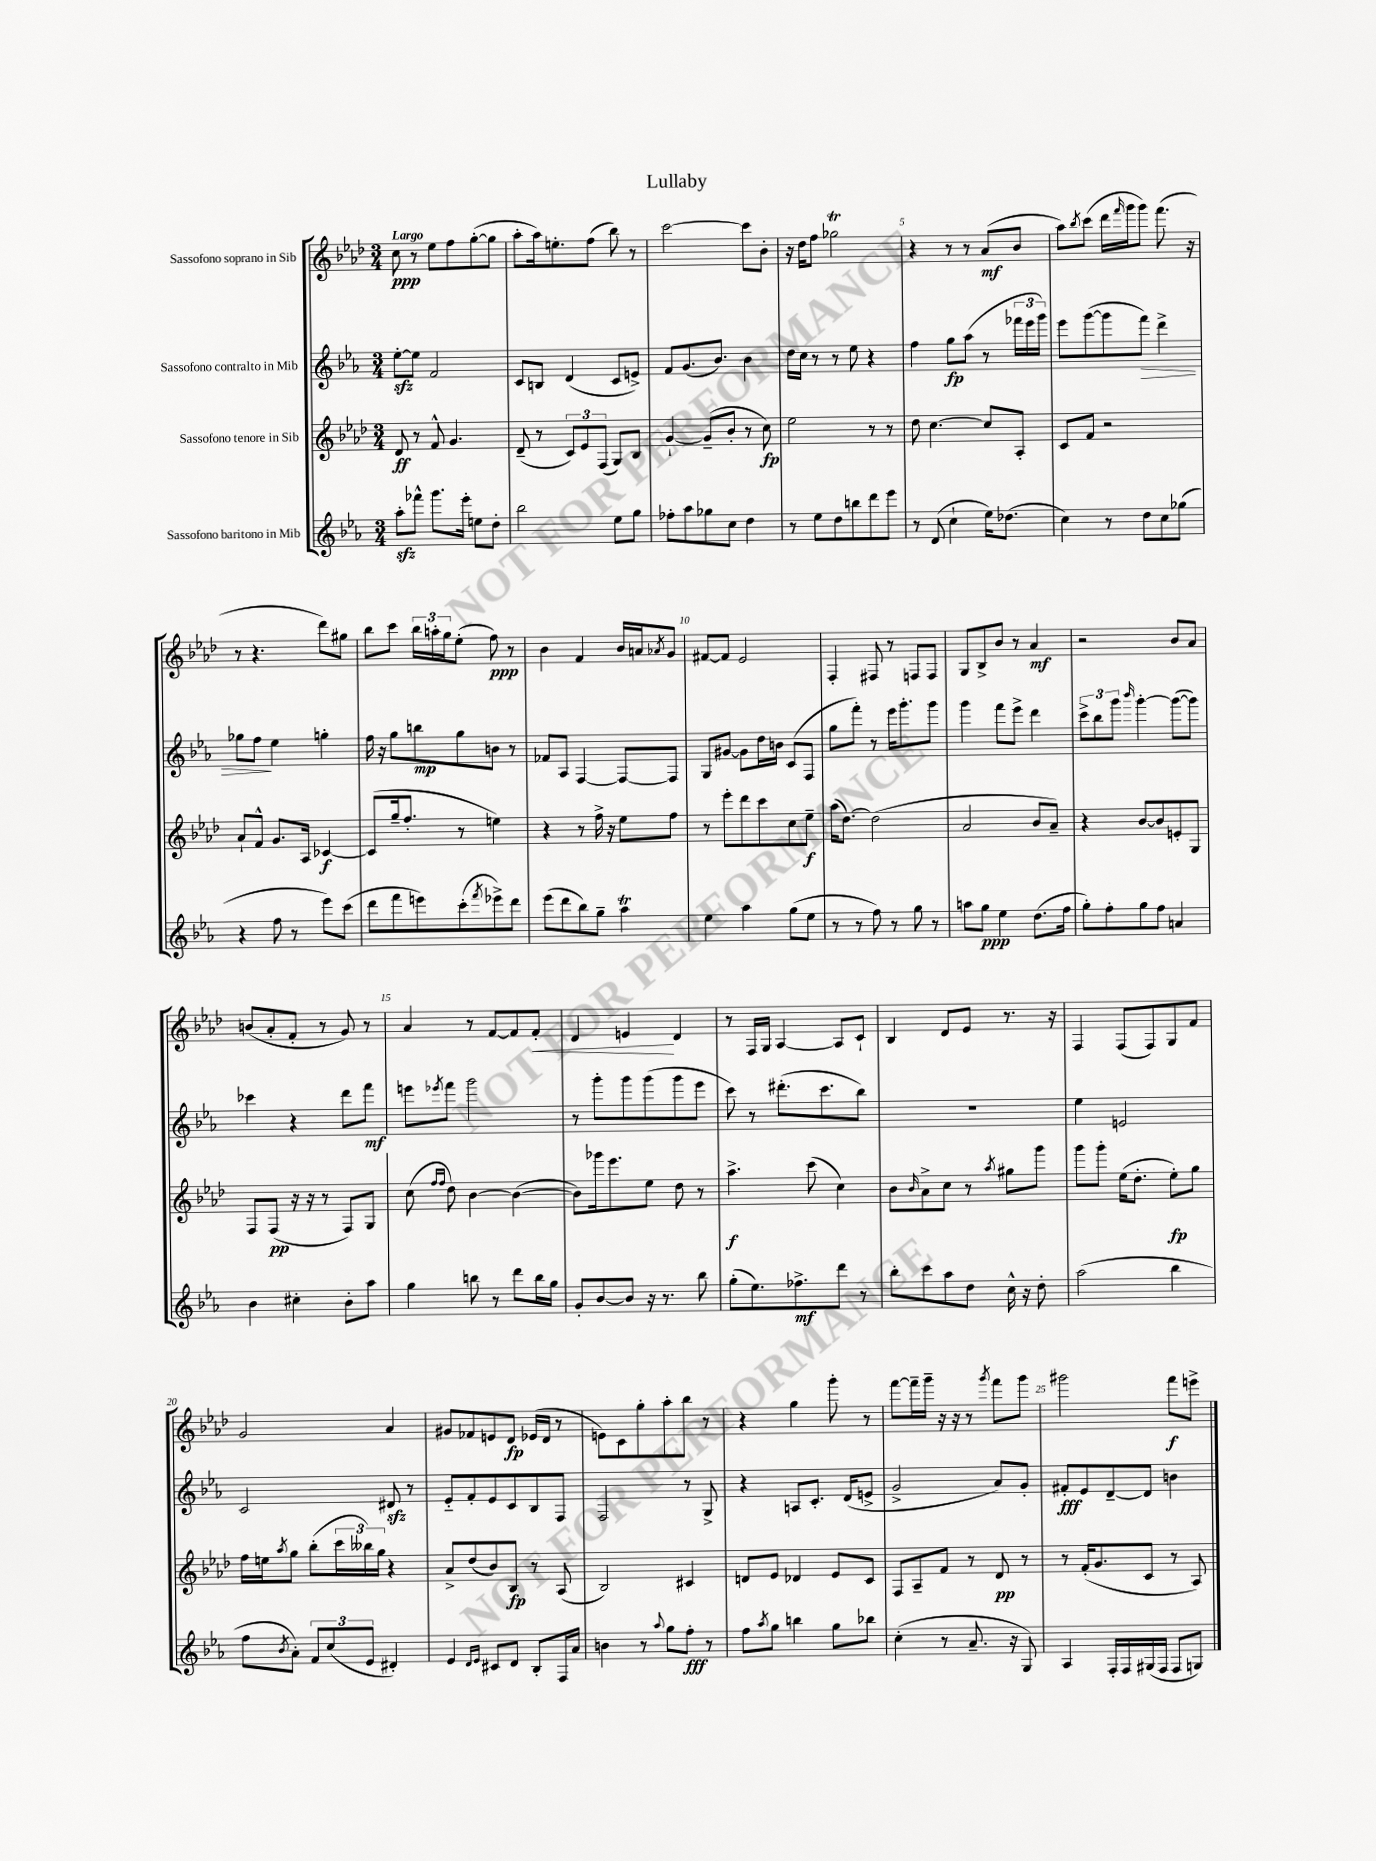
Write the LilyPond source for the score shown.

\header { title = "Lullaby" }
<<
\new StaffGroup <<
\new Staff = "s0" \with { instrumentName = "Sassofono soprano in Sib" } {
    \clef treble \key aes \major \numericTimeSignature \time 3/4 \tempo "Largo"
    c''8\ppp r8 ees''8 f''8 g''8~-.( g''8 |
    aes''8-. aes''16) e''8.-. f''8( bes''8) r8 |
    c'''2~ c'''8 bes'8-. |
    r16 des''16 f''8 ges''2\trill |
    r4 r8 r8 aes'8\mf( bes'8 |
    aes''8) \acciaccatura { bes''8 } c'''8( des'''16 \grace { f'''16 } g'''16 g'''8) f'''8.( r16 |
    r8 r4. des'''8) gis''8 |
    bes''8 c'''8 \tuplet 3/2 { bes''16 a''16-. g''16 } ees''8-.( f''8\ppp) r8 |
    bes'4 f'4 bes'16 a'16 \acciaccatura { aes'8 } g'8 |
    fis'8~ fis'8 ees'2 |
    f4-. fis8 r8 f8 f8 |
    g8 bes8-> bes'8 r8 aes'4\mf |
    r2 bes'8 aes'8 |
    b'8( aes'8-. f'8-. r8 g'8) r8 |
    aes'4 r8 f'8~ f'8 f'8-.\< |
    des'4 e'4\! des'4 |
    r8 f16 g16 aes4~ aes8 c'8-! |
    bes4 des'8 ees'8 r8. r16 |
    f4 f8( f8) g8 f'8 |
    g'2 aes'4 |
    gis'8 fes'8 e'8 des'8\fp ees'16( des'16 r8 |
    e'8) c'8 g''8-. aes''8-. bes''8 r8 |
    r4 g''4 g'''8-. r8 |
    f'''8~ f'''16-- g'''16-- r16 r16 r8 \acciaccatura { g'''8 } f'''8 g'''8 |
    gis'''2 f'''8\f e'''8-> \bar "|." |
}
\new Staff = "s1" \with { instrumentName = "Sassofono contralto in Mib" } {
    \clef treble \key ees \major \numericTimeSignature \time 3/4
    ees''8~-.\sfz ees''8 f'2 |
    c'8 b8 d'4( c'8 e'8->) |
    f'8 g'8.( bes'8.) bes'4 |
    d''16 c''16 r8 r8 ees''8 r4 |
    f''4 g''8\fp aes''8( r8 \tuplet 3/2 { fes'''16 ees'''16 g'''16) } |
    ees'''8 g'''8~( g'''8 f'''8\>) d'''4-> |
    ges''8 f''8\! ees''4 g''4-. |
    f''16 r16 g''8 b''8\mp g''8 b'8 r8 |
    fes'8 aes8 f4~ f8~ f8 |
    g8 gis'8~ gis'8 d''16 b'16 c'8( f8 |
    g''8 f'''8-.) r8 ees'''16 g'''8.-. g'''8 |
    g'''4 f'''8 ees'''8-> d'''4 |
    \tuplet 3/2 { c'''8-> bes''8 g'''8 } \grace { bes'''16 } g'''4~-. g'''8~( g'''8) |
    ces'''4 r4 d'''8 f'''8\mf |
    e'''8 \acciaccatura { ees'''8 } f'''8 g'''2 |
    r8 g'''8-. g'''8 g'''8( g'''8 ees'''8 |
    c'''8) r8 dis'''8.-.( c'''8. bes''8) |
    R2. |
    ees''4 e'2 |
    c'2 dis'8\sfz r8 |
    ees'8-_ f'8-. ees'8 c'8 bes8 f8 |
    f2 r8 g8-> |
    r4 a8 c'8.-. d'16( e'8-> |
    g'2-> aes'8) g'8-. |
    fis'8-.\fff ees'8 d'8~-- d'8 b'4 \bar "|." |
}
\new Staff = "s2" \with { instrumentName = "Sassofono tenore in Sib" } {
    \clef treble \key aes \major \numericTimeSignature \time 3/4
    des'8\ff r8 f'8-^ g'4. |
    des'8--( r8 \tuplet 3/2 { c'8) ees'8 f8( } g8) bes8 |
    g'4~-! g'8--( bes'8-. r8 c''8\fp) |
    ees''2 r8 r8 |
    des''8 c''4.~ c''8 aes8-. |
    c'8 f'8 r2 |
    aes'8-! f'8-^ g'8. aes16 ces'4~\f |
    ces'8( g''16-- f''8.-. r8 e''4) |
    r4 r8 f''16-> r16 ees''8 f''8 |
    r8 ees'''8-. des'''8 c'''8 c''8 ees''8--\f |
    aes''16( des''8.~) des''2( |
    aes'2 bes'8 aes'8--) |
    r4 bes'8~ bes'8 e'8-. g8 |
    f8 f8\pp( r16 r16 r8 f8) g8 |
    c''8( \grace { f''16 f''16 } des''8) bes'4~ bes'4~( |
    bes'8) ges'''16 ees'''8. ees''8 des''8 r8 |
    aes''4.->\f c'''8( c''4) |
    bes'8 \grace { bes'16 } aes'8-> c''8 r8 \acciaccatura { aes''8 } gis''8 g'''8 |
    g'''8 g'''8-. ees''16( des''8.-. ees''8-.\fp) g''8 |
    f''16 e''16 \acciaccatura { aes''8 } g''8 bes''8-.( \tuplet 3/2 { c'''16 beses''16) g''16 } r4 |
    aes'8-> des''8( bes'8) bes8\fp r8 aes8( |
    bes2) cis'4 |
    d'8 ees'8 des'4 ees'8 c'8 |
    f8 aes8-- f'8 r8 des'8\pp r8 |
    r8 f'16-.( g'8. c'8 r8 aes8) \bar "|." |
}
\new Staff = "s3" \with { instrumentName = "Sassofono baritono in Mib" } {
    \clef treble \key ees \major \numericTimeSignature \time 3/4
    aes''8-.\sfz fes'''8-^ g'''8. ees'''16-. e''8 d''8-. |
    bes''2 ees''8 g''8 |
    fes''8-. aes''8 ges''8 c''8 d''4 |
    r8 ees''8 d''8 b''8 d'''8 ees'''8 |
    r8 d'8( c''4-! ees''16) des''8.( |
    c''4) r8 d''8 c''8 ges''8( |
    r4 f''8 r8 ees'''8) c'''8( |
    d'''8 f'''8 e'''8) c'''8-.( \acciaccatura { f'''8 } ees'''8->) d'''8 |
    ees'''8( d'''8 bes''8) g''8-- aes''4\trill |
    ees''4 aes''4 g''8( ees''8 |
    r8 r8 f''8) r8 g''8 r8 |
    a''8 g''8\ppp ees''4 d''8.( f''16 |
    g''8-.) f''8-. g''8 f''8 a'4 |
    bes'4 cis''4-. bes'8-. aes''8 |
    g''4 b''8 r8 d'''8 b''16 g''16 |
    g'8-. bes'8~ bes'8 r16 r8. bes''8 |
    g''8-.( ees''8.) fes''8.->\mf d'''8 r8 |
    bes''8-. c'''8 aes''8 d''8 c''16-^ r16 d''8-. |
    aes''2( bes''4 |
    f''8 \acciaccatura { bes'8 } aes'8-.) \tuplet 3/2 { f'8 c''8( ees'8 } dis'4-.) |
    ees'4 \grace { d'16 ees'16 } cis'8 d'8 bes8-. f16 aes'16 |
    b'4 r8 \appoggiatura { aes''8 } g''8 f''8-.\fff r8 |
    f''8 \acciaccatura { aes''8 } g''8 b''4 g''8 bes''8 |
    c''4-.( r8 aes'8.-- r16 g8) |
    aes4 f16-. f16 gis16( f16 f8 g8) \bar "|." |
}
>>
>>
\layout { \context { \Score \override BarNumber.break-visibility = ##(#f #t #t) barNumberVisibility = #(every-nth-bar-number-visible 5) } }
